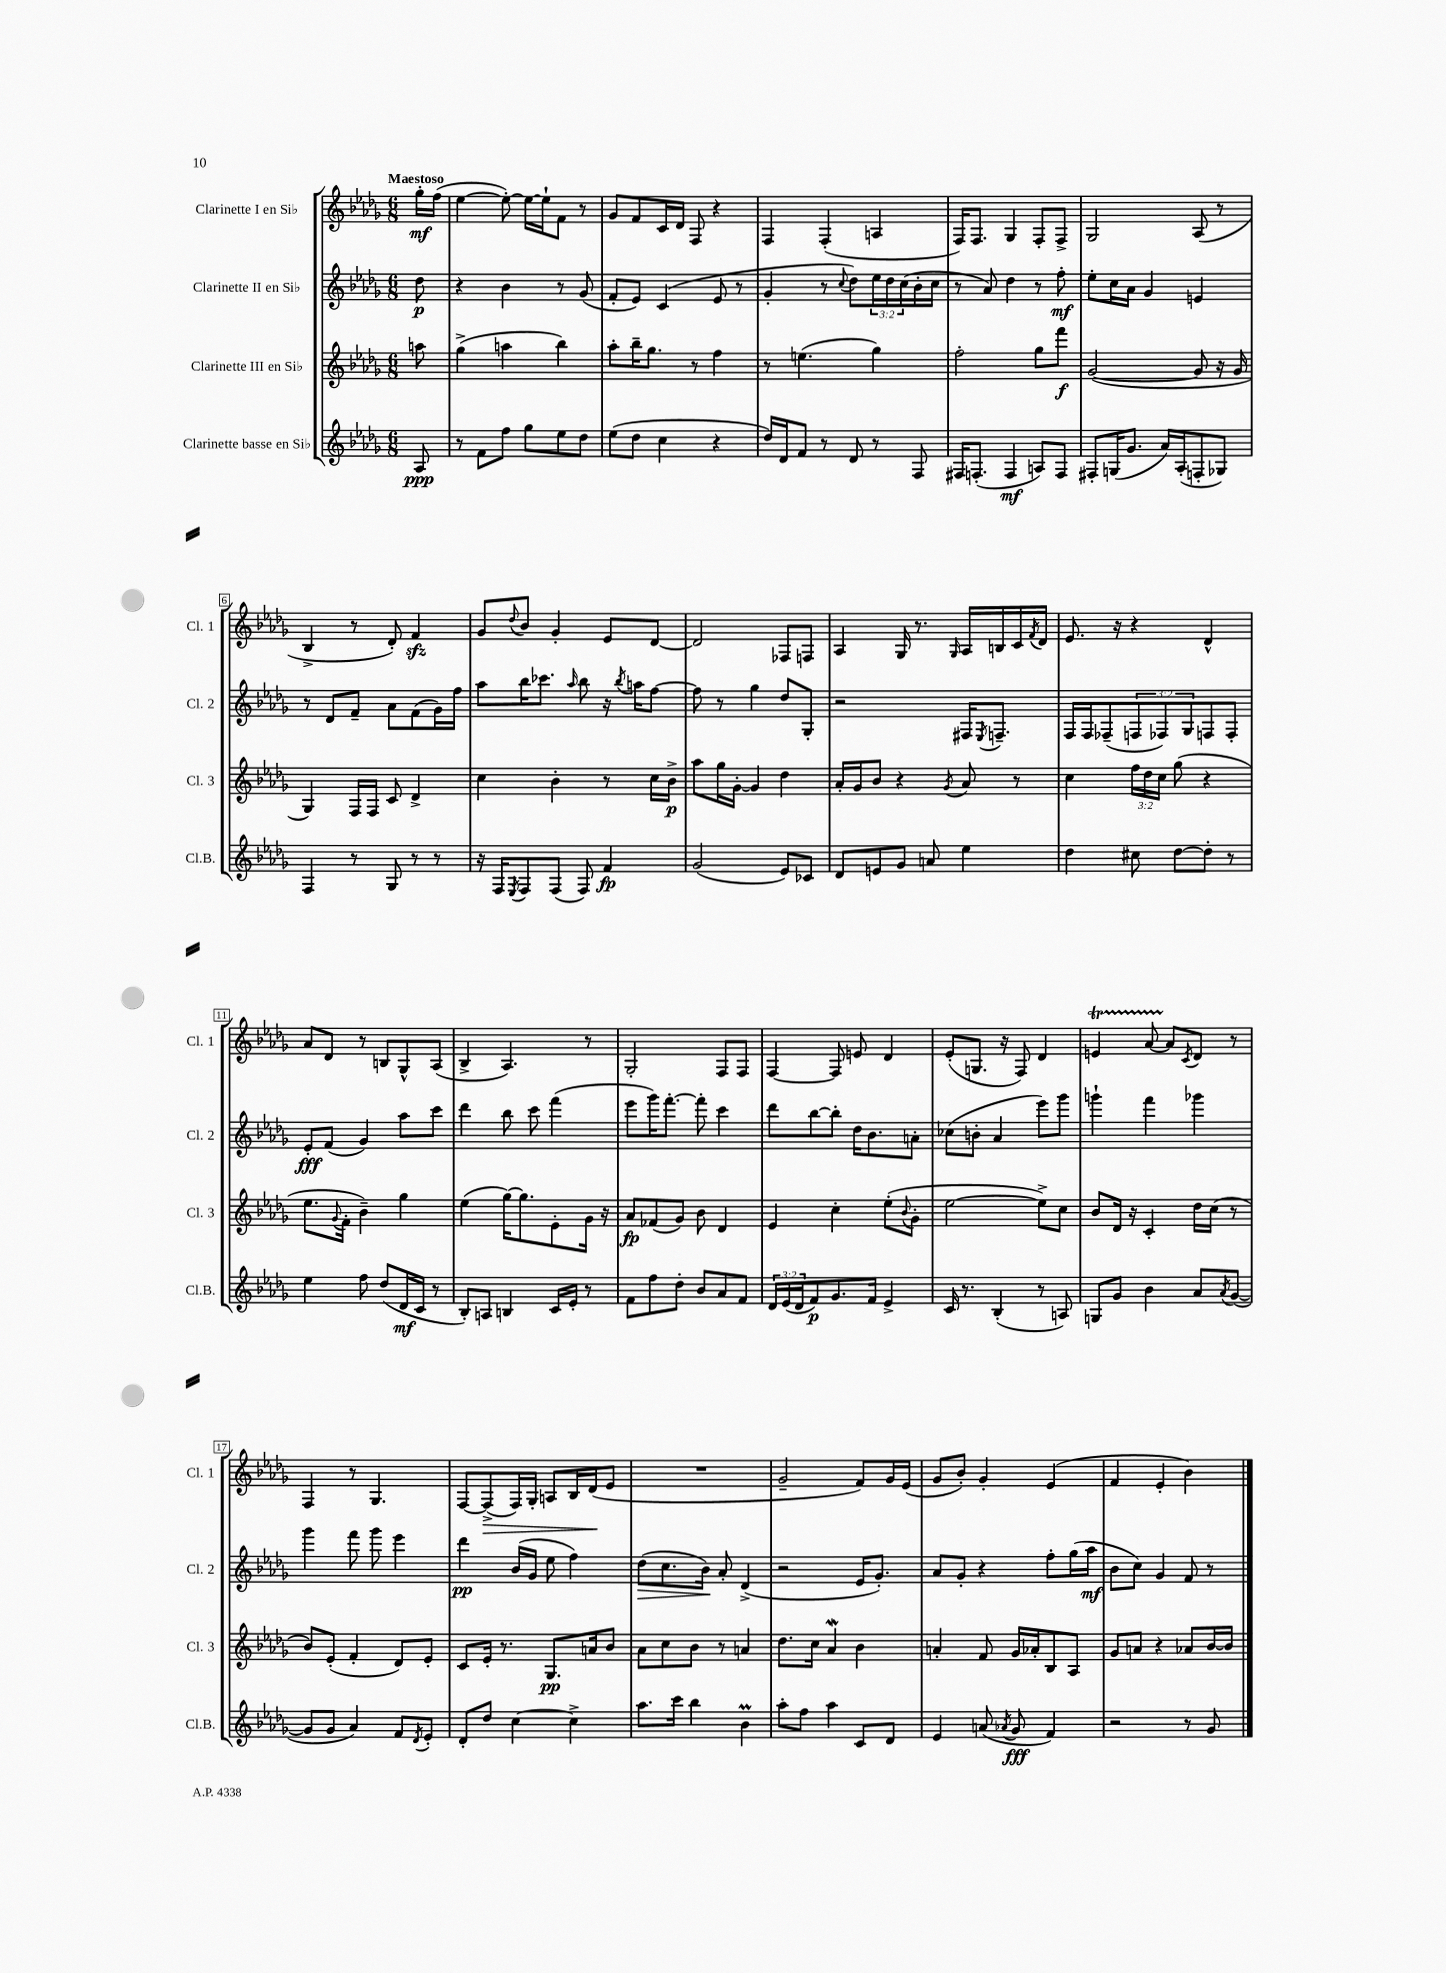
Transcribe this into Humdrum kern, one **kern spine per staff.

**kern	**dynam	**kern	**dynam	**kern	**dynam	**kern	**dynam
*part4	*part4	*part3	*part3	*part2	*part2	*part1	*part1
*staff4	*staff4	*staff3	*staff3	*staff2	*staff2	*staff1	*staff1
*I"Clarinette basse en Si♭	*	*I"Clarinette III en Si♭	*	*I"Clarinette II en Si♭	*	*I"Clarinette I en Si♭	*
*I'Cl.B.	*	*I'Cl. 3	*	*I'Cl. 2	*	*I'Cl. 1	*
*clefG2	*	*clefG2	*	*clefG2	*	*clefG2	*
*k[b-e-a-d-g-]	*	*k[b-e-a-d-g-]	*	*k[b-e-a-d-g-]	*	*k[b-e-a-d-g-]	*
*M6/8	*	*M6/8	*	*M6/8	*	*M6/8	*
=	=	=	=	=	=	=	=
!	!	!	!	!	!	!LO:TX:a:B:t=Maestoso	!
8A-/	ppp	8aan\	.	8dd-\	p	16gg-'\LL	mf
.	.	.	.	.	.	(16ff\JJ	.
=1	=1	=1	=1	=1	=1	=1	=1
8r	.	(4gg-^\	.	4r	.	[4ee-\	.
8f\L	.	.	.	.	.	.	.
8ff\J	.	4aan\	.	4b-\	.	8ee-'\_)	.
8gg-\L	.	.	.	.	.	16ee-\LL_	.
.	.	.	.	.	.	16ee-`\J]	.
8ee-\	.	4bb-\)	.	8r	.	8f\J	.
8dd-\J	.	.	.	(8g-/	.	8r	.
=2	=2	=2	=2	=2	=2	=2	=2
(8ee-\L	.	8aa-'\L	.	8f'/L	.	8g-/L	.
8dd-\J	.	16bb-~\K	.	8e-/J)	.	8f/	.
.	.	8.gg-\J	.	.	.	.	.
4cc\	.	.	.	(4c/	.	16c/L	.
.	.	.	.	.	.	16d-/JJ	.
.	.	8r	.	.	.	8F/	.
4r	.	4ff\	.	8e-/	.	4r	.
.	.	.	.	8r	.	.	.
=3	=3	=3	=3	=3	=3	=3	=3
16dd-/LL)	.	8r	.	4g-'/	.	4F/	.
16d-/J	.	.	.	.	.	.	.
8f/J	.	(4.een\	.	.	.	.	.
8r	.	.	.	8r	.	(4F'/	.
.	.	.	.	8qqcc/	.	.	.
8d-/	.	.	.	8dd-\L)	.	.	.
8r	.	4gg-\)	.	24ee-\L	.	4An/	.
.	.	.	.	24dd-\	.	.	.
.	.	.	.	(24cc\	.	.	.
8F/	.	.	.	16b-'\	.	.	.
.	.	.	.	16cc\JJ	.	.	.
=4	=4	=4	=4	=4	=4	=4	=4
16F#X/KL	.	2ff'\	.	8r	.	16F/KL)	.
(8.Fn'/J	.	.	.	.	.	8.F/J	.
.	.	.	.	8a-/)	.	.	.
4F/	mf	.	.	4dd-\	.	4G-/	.
8An/L)	.	8gg-\L	.	8r	.	8F'/L	.
8F/J	.	8fff\J	f	8ff'\	mf	8F^/J	.
=5	=5	=5	=5	=5	=5	=5	=5
8F#X'/L	.	([2g-/	.	8ee-'\L	.	2G-/	.
(16Gn/K	.	.	.	16cc\L	.	.	.
8.g-/J	.	.	.	16a-\JJ	.	.	.
.	.	.	.	4g-/	.	.	.
16a-/LL)	.	.	.	.	.	.	.
(16A-'/J	.	.	.	.	.	.	.
8Fn'/	.	8g-/]	.	4en/	.	(8A-/	.
8G-X/J)	.	16r	.	.	.	8r	.
.	.	16g-/	.	.	.	.	.
!!LO:LB:g=z
=6	=6	=6	=6	=6	=6	=6	=6
4F/	.	4G-/)	.	8r	.	4B-^/	.
.	.	.	.	8d-/L	.	.	.
8r	.	16F/LL	.	8f~/J	.	8r	.
.	.	16F/JJ	.	.	.	.	.
8G-/	.	8c/	.	8a-\L	.	8d-'/)	.
8r	.	4d-^/	.	(8f\	.	4fzz/	.
8r	.	.	.	16g-\L)	.	.	.
.	.	.	.	16ff\JJ	.	.	.
=7	=7	=7	=7	=7	=7	=7	=7
16r	.	4cc\	.	8aa-\L	.	8g-/L	.
16F/KL	.	.	.	.	.	.	.
8qE-/	.	.	.	.	.	8qqdd-/	.
8F/	.	.	.	16bb-\K	.	8b-/J	.
.	.	.	.	8.ccc-X\J	.	.	.
(8F/J	.	4b-'\	.	.	.	4g-'/	.
.	.	.	.	16qqaa-/	.	.	.
8F/)	.	.	.	8bb-\	.	.	.
4f/	fp	8r	.	16r	.	8e-/L	.
.	.	.	.	8qbb-/	.	.	.
.	.	.	.	16aan\KL	.	.	.
.	.	16cc\LL	.	[8ff\J	.	[8d-/J	.
.	.	16b-^\JJ	p	.	.	.	.
=8	=8	=8	=8	=8	=8	=8	=8
(2g-/	.	8aa-\L	.	8ff\]	.	2d-/]	.
.	.	16gg-\L	.	8r	.	.	.
.	.	[16g-'\JJ	.	.	.	.	.
.	.	4g-/]	.	4gg-\	.	.	.
8e-/L)	.	4dd-\	.	8dd-/L	.	8F-X/L	.
8c-X/J	.	.	.	8G-'/J	.	8Fn/J	.
=9	=9	=9	=9	=9	=9	=9	=9
8d-/L	.	16a-'/LL	.	2r	.	4A-/	.
.	.	16g-/J	.	.	.	.	.
8en/	.	8b-/J	.	.	.	.	.
8g-/J	.	4r	.	.	.	16G-/	.
.	.	.	.	.	.	8.r	.
8an/	.	.	.	.	.	.	.
.	.	8qg-/	.	.	.	16qqG-/	.
4ee-\	.	8a-/	.	16F#X/KL	.	16A-/LL	.
.	.	.	.	8qE-/	.	.	.
.	.	.	.	8.Fn~/J	.	16Bn/	.
.	.	8r	.	.	.	16c/	.
.	.	.	.	.	.	8qf/	.
.	.	.	.	.	.	16d-/JJ	.
=10	=10	=10	=10	=10	=10	=10	=10
4dd-\	.	4cc\	.	16F/LL	.	8.e-/	.
.	.	.	.	16F/J	.	.	.
.	.	.	.	(8F-X~/	.	.	.
.	.	.	.	.	.	16r	.
8cc#X\	.	24ff\LL	.	12Fn/	.	4r	.
.	.	24dd-\	.	.	.	.	.
.	.	24cc\JJ	.	12F-X/)	.	.	.
[8dd-\L	.	(8gg-\	.	.	.	.	.
.	.	.	.	12G-/	.	.	.
8dd-'\J]	.	4r	.	8Fn/	.	4d-^^/	.
8r	.	.	.	8F'/J	.	.	.
!!LO:LB:g=z
=11	=11	=11	=11	=11	=11	=11	=11
4ee-\	.	8.ee-\L	.	8e-'/L	fff	8a-/L	.
.	.	.	.	(8f/J	.	8d-/J	.
.	.	8qqg-/	.	.	.	.	.
.	.	16f'\Jk	.	.	.	.	.
8ff\	.	4b-~\)	.	4g-/)	.	8r	.
(8dd-/L	.	.	.	.	.	8Bn/L	.
16d-/L	mf	4gg-\	.	8aa-\L	.	8G-^^/	.
16c/JJ	.	.	.	.	.	.	.
8r	.	.	.	8ccc\J	.	(8A-/J	.
=12	=12	=12	=12	=12	=12	=12	=12
8B-'/L)	.	(4ee-\	.	4ddd-\	.	4B-^/	.
8An/J	.	.	.	.	.	.	.
4Bn/	.	[16gg-\KL)	.	8bb-\	.	4.A-/)	.
.	.	8.gg-\]	.	.	.	.	.
.	.	.	.	8ccc\	.	.	.
16c/LL	.	8e-'\	.	(4fff\	.	.	.
16e-'/JJ	.	.	.	.	.	.	.
8r	.	16g-\Jk	.	.	.	8r	.
.	.	16r	.	.	.	.	.
=13	=13	=13	=13	=13	=13	=13	=13
8f\L	.	8a-/L	fp	8eee-\L	.	2G-'/	.
8ff\	.	(8f-X/	.	16ggg-\K)	.	.	.
.	.	.	.	[8.fff'\J	.	.	.
8dd-'\J	.	8g-/J)	.	.	.	.	.
8b-/L	.	8b-\	.	8fff'\]	.	.	.
8a-/	.	4d-/	.	4ccc\	.	8F/L	.
8f/J	.	.	.	.	.	8F/J	.
=14	=14	=14	=14	=14	=14	=14	=14
24d-/LL	.	4e-/	.	8ddd-\L	.	[4F/	.
(24e-/	.	.	.	.	.	.	.
24d-/J	.	.	.	.	.	.	.
8f/)	p	.	.	[8bb-\	.	.	.
8.g-/	.	4cc'\	.	8bb-'\J]	.	8F/]	.
.	.	.	.	16dd-\KL	.	8en/	.
16f/Jk	.	.	.	8.b-\	.	.	.
4e-^/	.	(8ee-'\L	.	.	.	4d-/	.
.	.	8qqb-/	.	.	.	.	.
.	.	8g-'\J	.	8an'\J	.	.	.
=15	=15	=15	=15	=15	=15	=15	=15
16c/	.	[2ee-\	.	(8cc-X\L	.	(8e-'/L	.
8.r	.	.	.	.	.	.	.
.	.	.	.	8bn'\J	.	8.Gn/J	.
(4B-'/	.	.	.	4a-/	.	.	.
.	.	.	.	.	.	16r	.
.	.	.	.	.	.	8F/)	.
8r	.	8ee-^\L])	.	8eee-\L)	.	4d-/	.
8An/)	.	8cc\J	.	8ggg-\J	.	.	.
=16	=16	=16	=16	=16	=16	=16	=16
8Gn/L	.	8b-/L	.	4gggn`\	.	4ent/	.
8g-/J	.	16d-/Jk	.	.	.	.	.
.	.	16r	.	.	.	.	.
4b-\	.	4c'/	.	4fff\	.	[8a-TTT/	.
.	.	.	.	.	.	8a-/L]	.
.	.	.	.	.	.	8qc/	.
8a-/L	.	16dd-\LL	.	4ggg-X\	.	8d-/J	.
.	.	(16cc\JJ	.	.	.	.	.
8qa-/	.	.	.	.	.	.	.
([8g-/J	.	8r	.	.	.	8r	.
!!LO:LB:g=z
=17	=17	=17	=17	=17	=17	=17	=17
8g-/L]	.	8b-/L)	.	4ggg-\	.	4F/	.
8g-/J	.	(8e-'/J	.	.	.	.	.
4a-/)	.	4f'/	.	8fff\	.	8r	.
.	.	.	.	8ggg-\	.	4.G-/	.
8f/L	.	8d-/L)	.	4eee-\	.	.	.
8qd-/	.	.	.	.	.	.	.
8e-'/J	.	8e-'/J	.	.	.	.	.
=18	=18	=18	=18	=18	=18	=18	=18
8d-'/L	.	8c/L	.	4ddd-\	pp	[8F/L	.
!	!	!	!	!	!	!	!LO:HP:b
8dd-/J	.	16e-'/Jk	.	.	.	(8F^/]	>
.	.	8.r	.	.	.	.	.
[4cc\	.	.	.	(16b-/LL	.	16F/L)	.
.	.	.	.	16g-/JJ	.	16G-'/JJ	.
.	.	8.G-/L	pp	8ee-\	.	8An/L	.
4cc^\]	.	.	.	4ff\)	.	16B-/L	.
.	.	16an/k	.	.	.	(16d-/J	.
.	.	8b-/J	.	.	.	8e-/J	]
=19	=19	=19	=19	=19	=19	=19	=19
!	!	!	!	!	!LO:HP:b	!	!
8.aa-\L	.	8a-\L	.	(8dd-\L	>	2.r	.
.	.	8cc\	.	8.cc\	.	.	.
16ccc\Jk	.	.	.	.	.	.	.
4bb-\	.	8b-\J	.	.	.	.	.
.	.	.	.	16b-\Jk)	.	.	.
.	.	8r	.	8a-'/	]	.	.
4b-M\	.	4an/	.	(4d-^/	.	.	.
=20	=20	=20	=20	=20	=20	=20	=20
8aa-'\L	.	8.dd-\L	.	2r	.	2g-~/	.
8ff\J	.	.	.	.	.	.	.
.	.	16cc\Jk	.	.	.	.	.
4aa-\	.	4a-W/	.	.	.	.	.
8c/L	.	4b-\	.	16e-/KL	.	8f/L)	.
.	.	.	.	8.g-'/J)	.	.	.
8d-/J	.	.	.	.	.	16g-/L	.
.	.	.	.	.	.	(16e-/JJ	.
=21	=21	=21	=21	=21	=21	=21	=21
4e-/	.	4an'/	.	8a-/L	.	8g-/L	.
.	.	.	.	8g-'/J	.	8b-'/J)	.
(8an/	.	8f/	.	4r	.	4g-'/	.
8qa-X/	.	.	.	.	.	.	.
8g-/	fff	16g-/LL	.	.	.	.	.
.	.	16a-X'/J	.	.	.	.	.
4f/)	.	8B-/	.	8ff'\L	.	(4e-/	.
.	.	8A-/J	.	(16gg-\L	.	.	.
.	.	.	.	16aa-\JJ	mf	.	.
=22	=22	=22	=22	=22	=22	=22	=22
2r	.	8g-/L	.	8b-\L	.	4f/	.
.	.	8an/J	.	8cc\J)	.	.	.
.	.	4r	.	4g-/	.	4e-'/	.
8r	.	8a-X/L	.	8f/	.	4b-\)	.
8g-/	.	[16b-/L	.	8r	.	.	.
.	.	16b-/JJ]	.	.	.	.	.
==	==	==	==	==	==	==	==
*-	*-	*-	*-	*-	*-	*-	*-
